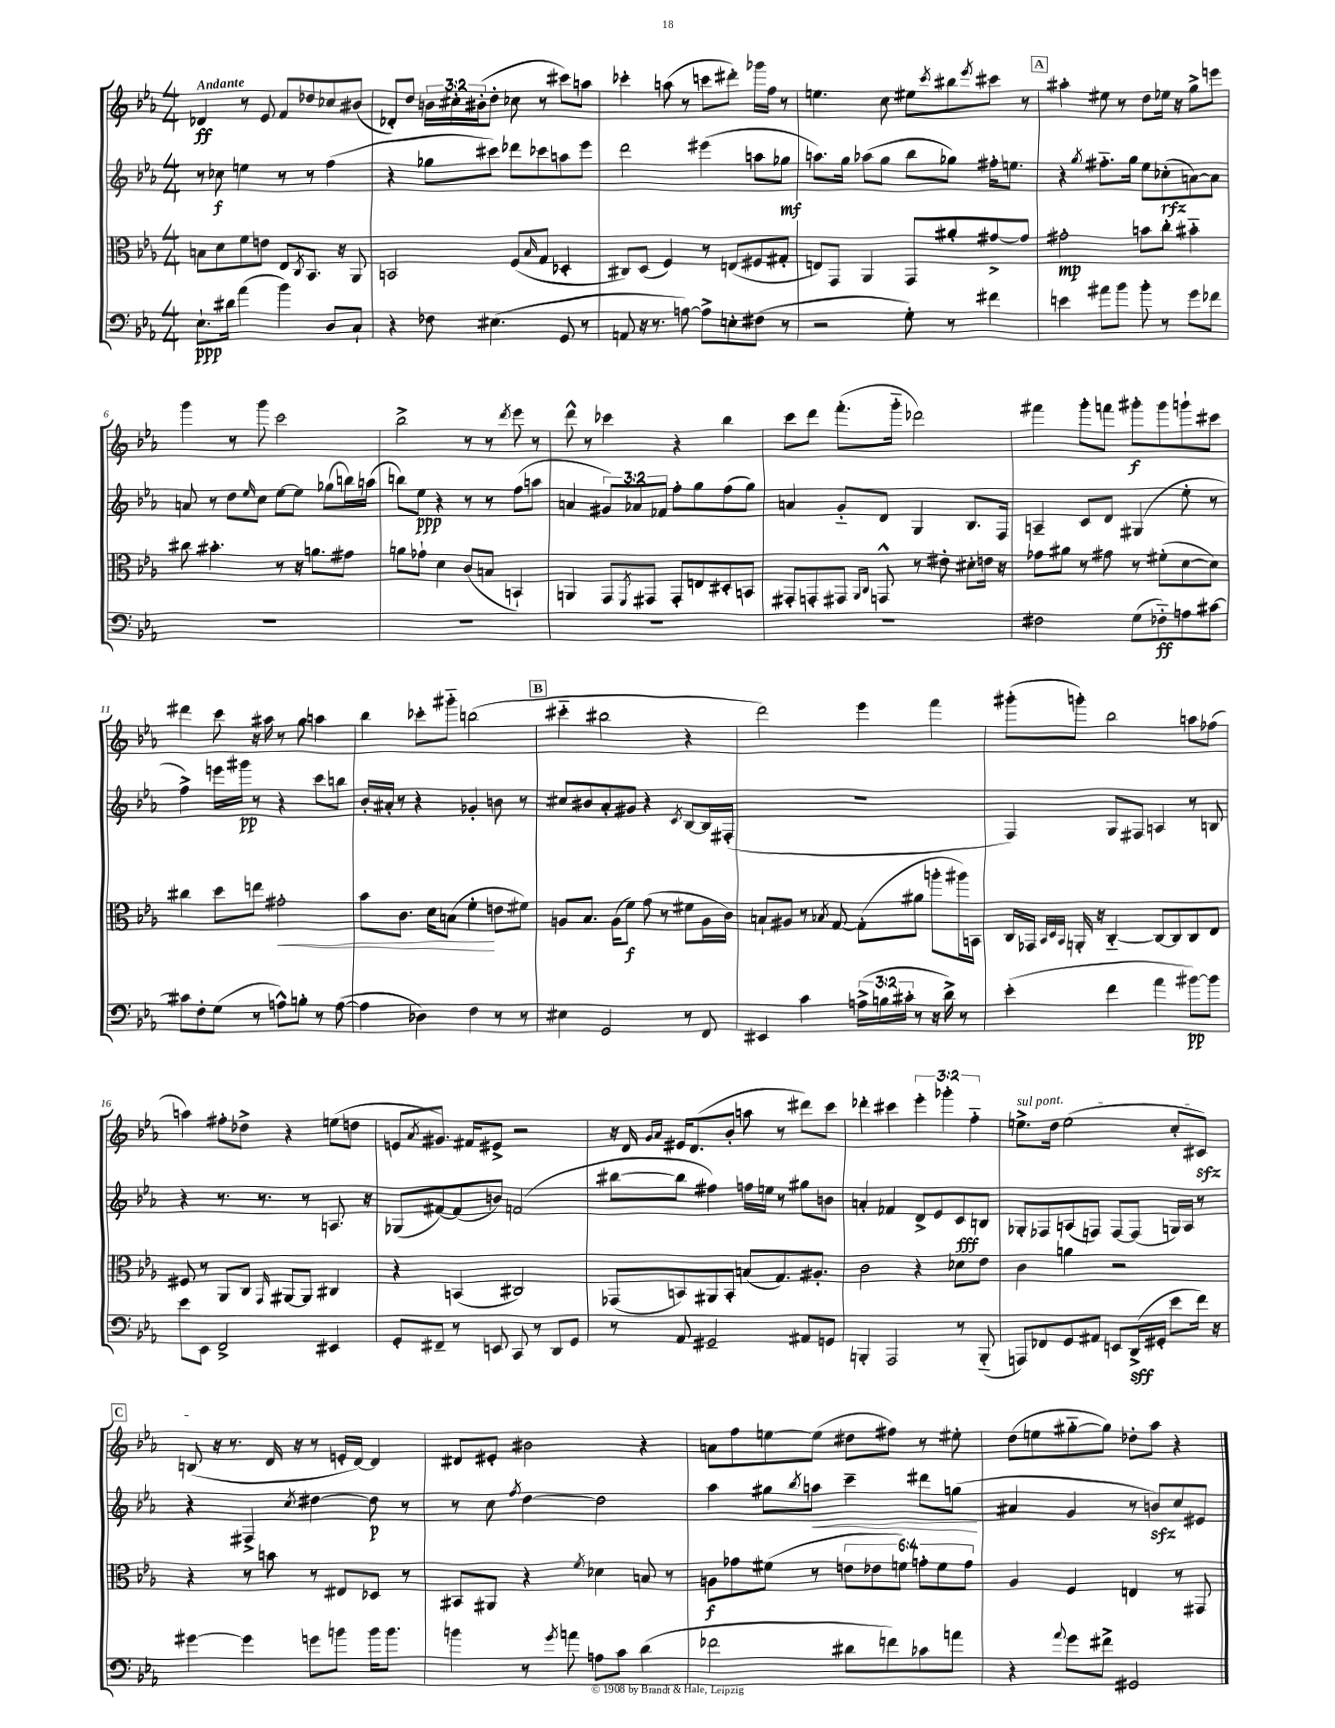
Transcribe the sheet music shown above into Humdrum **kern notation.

**kern	**kern	**kern	**kern
*staff4	*staff3	*staff2	*staff1
*clefF4	*clefC3	*clefG2	*clefG2
*k[b-e-a-]	*k[b-e-a-]	*k[b-e-a-]	*k[b-e-a-]
*M4/4	*M4/4	*M4/4	*M4/4
8.E-`	8B	8r	4d-
.	8d	8cc-	.
16d#	.	.	.
(4a-	8f	4ee	8r
.	8e	.	8e-
4b-)	8E-	8r	8f
.	8qC	.	.
.	8.BB-	8r	8dd-
8D	.	(4ff	8cc-
.	16r	.	.
8C`	8AA-	.	(8b#
=	=	=	=
4r	2BB	4r	8d-')
.	.	.	8dd
8F-	.	8gg-	24b
.	.	.	24cc#'
.	.	.	(24b#'
(4.E#	.	8ccc#)	8dd'
.	(8F	8ddd-	8cc-
.	16qqB-	.	.
.	8G	8ccc-	8r
8GG	4D-'	8aa	8ccc#)
8r	.	8eee-	8aa
=	=	=	=
8AA	8C#)	2ddd	4ccc-'
16r	(8D	.	.
8.r	.	.	.
.	4F)	.	(8aa
[8A)	.	.	8r
8A^]	8r	(4eee#	8ccc
8E'	(8E	.	8ddd#')
(8F#	8F#	8aa	16ggg-
.	.	.	16ff
8r	8G#'	8gg-	8r
=	=	=	=
2r	8E)	8.aa)	4.ee
.	8GG	.	.
.	.	16gg	.
.	4AA-	(8aa-	.
.	.	8gg	8cc
8G')	8GG	8bb-	8ee#
.	.	.	8qccc
8r	8a#'	8gg-)	8bb#
.	.	.	8qeee-
4f#	[8g#^	16ff#'	8ccc#
.	.	8.ee	.
.	8g#]	.	8r
=	=	=	=
4e	2g#'	4r	4aa#'
.	.	8qgg	.
8a#	.	8.ff#'~	8ee#
8b-	.	.	8r
.	.	16gg	.
8b-'	8b	8ee-	8dd
8r	8cc'	(8cc-'	16ee-
.	.	.	16r
8g	4b#'~	[8a)	8gg^
8f-	.	8a]	8eee
=	=	=	=
1r	8cc#	8a	4ggg
.	4.b#'	8r	.
.	.	8dd	8r
.	.	16qqee-	.
.	.	8cc	8ggg
.	8r	[8ee-	2ccc
.	16r	8ee-]	.
.	8.a	.	.
.	.	(8gg-	.
.	8g#	16bb)	.
.	.	(16aa	.
=	=	=	=
1r	8a	8bb)	2bb-^
.	8g-`	8ee-	.
.	4d	4r	.
.	(8c	8r	8r
.	8B	8r	8r
.	.	.	8qddd
.	4BB`)	(8ff	8eee-
.	.	8aa	8r
=	=	=	=
1r	4AA	4a	8ddd^^
.	.	.	8r
.	8GG	12g#)	4ccc-
.	.	12a-	.
.	8qFF	.	.
.	8GG#	.	.
.	.	12f-	.
.	8GG#'	8ff'	4r
.	8E	8gg	.
.	8D#'	(8ff	4bb-
.	8BB	8gg)	.
=	=	=	=
1r	8GG#'	4a	8ccc
.	8GG'	.	8ddd
.	8GG#	8g'~	(8.fff'
.	16qqAA-	.	.
.	16qqC	.	.
.	8GG^^	8d	.
.	.	.	16ggg'~
.	8r	4G	2ddd-)
.	8e#'	.	.
.	8d#'	8.B-	.
.	16e	.	.
.	16r	16F	.
=	=	=	=
2F#	8g-	4A~	4fff#
.	8a#	.	.
.	8r	8c	8ggg'
.	8g#	8d	8fff
(8G	8r	(4G#	8ggg#'
8F-'~)	(8f#'	.	8ggg#
8A	[8d	8ee-'	8ggg`
[8c#	8d])	8r	8ccc#
=	=	=	=
8c#]	4cc#	4ff^)	4ddd#
8F'	.	.	.
(8G	8dd	16eee	8ccc
.	.	16ggg#	.
8r	8ee	8r	16r
.	.	.	16aa#
8A^^)	2g#'	4r	8r
8B'	.	.	8gg
8r	.	8ccc	4aa
([8A	.	8bb	.
=	=	=	=
4A]	8b-	16b-'	4bb-
.	.	16a#'	.
.	8.c	8r	.
4D-)	.	4r	8ccc-'
.	16d	.	.
.	(8B	.	8ggg#'~
4F	4f'	4g-'	(2bb
8r	8e	8b	.
8r	8f#)	8r	.
=	=	=	=
4E#	8A	8cc#	4ccc#'~
.	8.B-	8b#	.
2GG	.	8a-'	2bb#
.	(16A	.	.
.	8f)	8g#	.
.	(8g	4r	.
.	8r	.	.
.	.	8qc	.
8r	8f#	[8B-	4r
8FF	16A	16B-]	.
.	16c)	(16F#'	.
=	=	=	=
4EE#	8B`	1r	2ddd)
.	8A#	.	.
4c	8r	.	.
.	8qB-	.	.
.	[8G	.	.
(24A^	(8G']	.	4eee-
24B	.	.	.
24c#'	.	.	.
8r	8a#	.	.
16r	8aa'	.	4fff
16d^)	.	.	.
8r	16aa#)	.	.
.	16BB	.	.
=	=	=	=
(4e-'	16C	4F)	(8ggg#'
.	16GG-	.	.
.	32qqBB-	.	.
.	32qqD	.	.
.	32qqBB-	.	.
.	16AA'	.	8ggg')
.	16r	.	.
4f	[4C'~	8G	2bb-
.	.	8F#	.
4a-	8C_	4A	.
.	8C]	.	.
[8b#)	8C	8r	8aa
8b#]	8E-	8B	(8ff-
=	=	=	=
8e-	8F#	4r	4aa)
8EE-	8r	.	.
2FF^	8AA-	8.r	8ff#'
.	8C	.	8dd-^
.	.	8.r	.
.	16qqGG	.	.
.	[8AA#	.	4r
.	8AA#]	8r	.
4EE#	4C#	8.A	(8ee
.	.	.	8dd
.	.	16r	.
=	=	=	=
8GG'	4r	(8G-	8e
.	.	.	8qa-
8FF#~	.	[8f#)	8.g#)
8r	(4BB	(8f#]	.
.	.	.	16f#
8EE	.	8b)	8e#^
8CC	2C#)	(2f	2r
8r	.	.	.
8DD	.	.	.
8GG	.	.	.
=	=	=	=
8r	(8GG-	[8bb#	16r
.	.	.	16d
.	.	.	16qqg
.	.	.	16qqa-
8AA-	8BB)	8bb#]	16e#
.	.	.	(8.d
2GG#~	8AA#	4ff#)	.
.	8BB'	.	8b-'
.	(8B	16ff	8aa
.	.	16ee	.
.	8.G)	8r	8r
8AA#	.	8gg#	8ddd#)
.	8.A#'	.	.
8GG	.	8b	8ccc
=	=	=	=
4BBB'	2c	4a'	4ddd-'
2AAA-	.	4f-	4ccc#
.	4r	8d^	6eee-'
.	.	8e-	.
.	.	.	6ggg-'
8r	8d-	8c	.
.	.	.	6ff'~
(8BBB'~	8e-	8B	.
=	=	=	=
8AAA)	4c	8G-'	8.ee^
8FF-	.	8F-	.
.	.	.	16dd
8GG	4a	(8A	(2ee
8AA#	.	8F)	.
8EE	2r	[8F	.
(16DD^	.	(8F]	.
16GG#'	.	.	.
8e-	.	16G)	8cc'
.	.	16A	.
16f)	.	8r	8c#)
16r	.	.	.
=	=	=	=
[4g#	4r	4r	(8B
.	.	.	16r
.	.	.	8.r
4g#]	8r	4F#^	.
.	8b	.	16d
.	.	.	16r
.	.	8qcc	.
8g	8r	[4dd#	8r
8b	8E#	.	16e'
.	.	.	[16d)
16b	8D-	8dd#]	4d]
8.b	.	.	.
.	8r	8r	.
=	=	=	=
4b	8BB#	8r	8d#
.	8AA#	8cc	8e#'
.	.	8qff	.
8r	4r	[4dd	2b#
8qg	.	.	.
8a	.	.	.
.	8qf	.	.
8A	4d-	2dd]	.
8c	.	.	.
(4d	8B	.	4r
.	8r	.	.
=	=	=	=
2f-	8A	4aa-	8a
.	8g-	.	8ff
.	(8f#	8gg#	[8ee
.	.	8qbb-	.
.	8r	8aa	(8ee]
8d#	12e	4ccc~	8dd#
.	12e-	.	.
8f)	.	.	8ff#)
.	12f)	.	.
8c-	12g'	8ddd#	8r
.	12f	.	.
8a	.	(8gg	8ee#'
.	12g	.	.
=	=	=	=
4r	4A-	4a#	(8dd
.	.	.	8ee
8qqa-	.	.	.
8g	4F	4g	[8gg#'~
8f#^	.	.	8gg#])
2GG#	4E	8r	8dd-'
.	.	8b)	8aa-
.	8r	8cc	4r
.	8GG#	8e#	.
==	==	==	==
*-	*-	*-	*-
